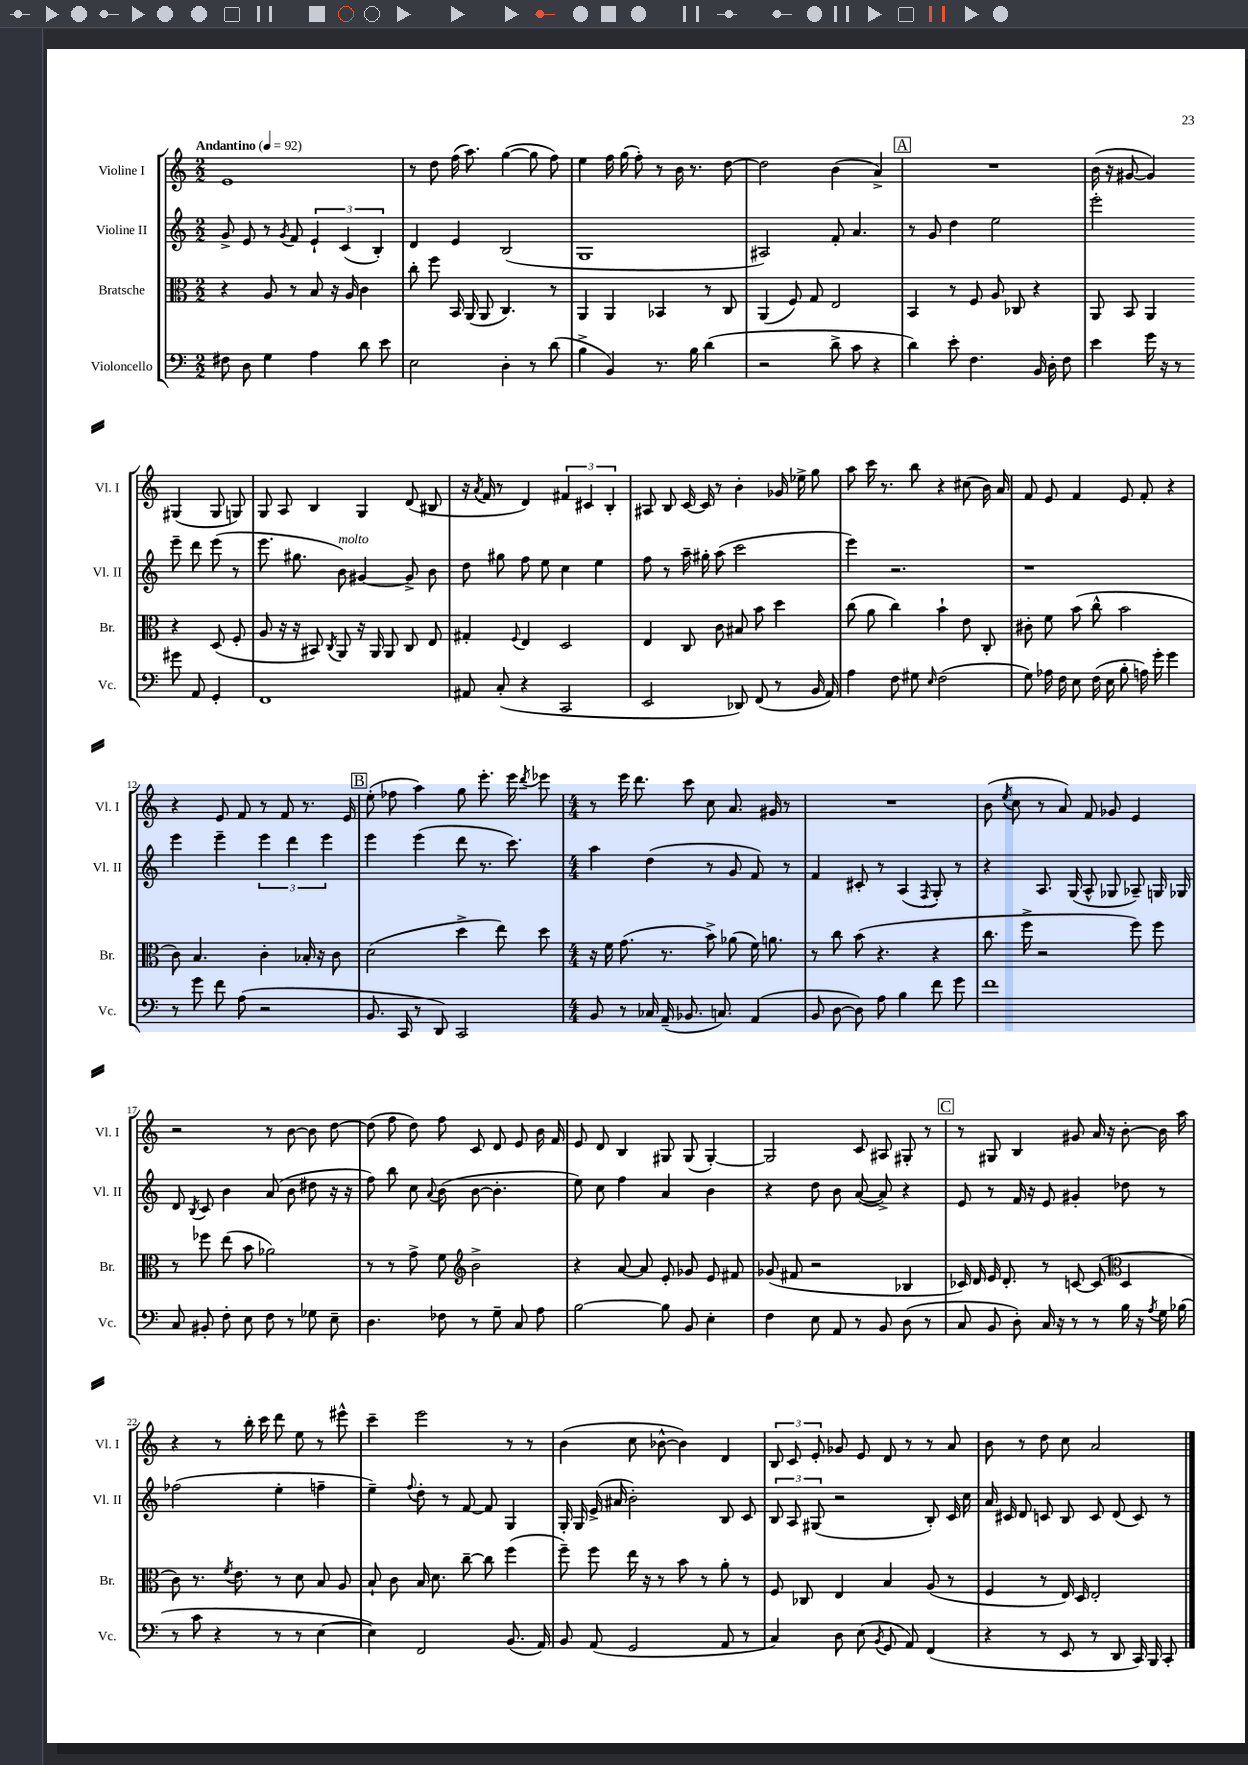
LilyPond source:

<<
\new StaffGroup <<
\new Staff = "s0" \with { instrumentName = "Violine I" shortInstrumentName = "Vl. I" } {
    \clef treble \key c \major \numericTimeSignature \time 2/2 \tempo "Andantino" 4 = 92
    \autoBeamOff e'1 |
    r8 d''8 f''16( a''8.) g''4~( g''8 f''8) |
    e''4 f''16 g''16( f''8-.) r8 b'16 r8. d''8~ |
    d''2 b'4( a'4->) |
    \mark \markup { \box "A" } R1 |
    b'16( r16 gis'8~ gis'4) gis4( gis8 g8) |
    g8 a8 b4 g4 d'8( bis8 |
    r16 \acciaccatura { a'8 } f'16 r8 d'4) \tuplet 3/2 { fis'4 cis'4 b4-. } |
    ais8 b8 c'16~ c'16 r8 b'4-. ges'16 ees''16-> g''8 |
    a''8 c'''16 r8. b''8 r4 cis''8( b'16) a'16 |
    f'8 e'8 f'4 e'8 f'8-. r4 |
    r4 e'8 f'8 r8 f'8 r8. e'16 |
    \mark \markup { \box "B" } e''8-.( fes''8 a''4) g''8 e'''8.-. e'''16 \acciaccatura { d'''8 } ees'''8 |
    \numericTimeSignature \time 4/4 r8 e'''16 d'''8. c'''8 c''8 a'8. gis'16 r8 |
    R1 |
    b'8( \acciaccatura { e''8 } c''8 r8 a'8) f'8 ges'8 e'4 |
    r2 r8 b'8~ b'8 d''8~ |
    d''8( f''8 d''8) f''8 c'8 d'8 e'8 b'16 f'16 |
    e'8 d'8 b4 gis8 gis8( gis4~-.) |
    gis2 c'8 ais8 gis8-. r8 |
    \mark \markup { \box "C" } r8 gis8 b4 gis'8 a'16 r16 b'8~-. b'16 a''16 |
    r4 r8 b''16-. c'''16 d'''8 e''8 r8 eis'''8-^ |
    c'''4-- e'''2 r8 r8 |
    b'4( c''8 bes'8~-^ bes'4) d'4 |
    \tuplet 3/2 { b8 c'8 e'8-. } ges'8 e'8 d'8 r8 r8 a'8 |
    b'8 r8 d''8 c''8 a'2 \bar "|." |
}
\new Staff = "s1" \with { instrumentName = "Violine II" shortInstrumentName = "Vl. II" } {
    \clef treble \key c \major \numericTimeSignature \time 2/2
    \autoBeamOff g'8-> e'8 r8 \acciaccatura { g'8 } f'8 \tuplet 3/2 { e'4-! c'4( b4-.) } |
    d'4 e'4 b2( |
    g1 |
    ais2) f'8-. a'4. |
    \mark \markup { \box "A" } r8 g'8 d''4 e''2 |
    e'''2-. e'''8-- d'''8 e'''8( r8 |
    e'''8. gis''8. b'8^\markup { \italic "molto" }) gis'4~ gis'8-> b'8 |
    d''8 gis''8 f''8 e''8 c''4 e''4 |
    f''8 r8 a''16-- gis''16-. a''8( c'''2 |
    e'''4) r2. |
    r1 |
    e'''4 e'''4-- \tuplet 3/2 { e'''4 d'''4 e'''4 } |
    \mark \markup { \box "B" } e'''4 e'''4( d'''8 r8. c'''8.) |
    \numericTimeSignature \time 4/4 a''4 d''4( r8 g'8 f'8) r8 |
    f'4 cis'8-. r8 a4( \acciaccatura { f8 } g8-.) r8 |
    r4 a8. g16( a8-^ ges8 aes8--) g16 ges16 |
    d'8 \acciaccatura { b8 } c'8 b'4 a'8( b'8 dis''8 r16 r16 |
    f''8) b''8 c''8 \appoggiatura { a'8 } b'8( b'8~ b'4.-. |
    e''8) c''8 f''4 a'4 b'4 |
    r4 d''8 b'8 a'8~( a'8->) r4 |
    \mark \markup { \box "C" } e'8 r8 f'16 r16 e'8 gis'4-. des''8 r8 |
    fes''2( e''4-. f''4-- |
    e''4--) \appoggiatura { f''8 } d''8-. r8 f'8~ f'8 g4 |
    g16-. g16 e'16->( ais'16 b'2-.) b8 c'8 |
    \tuplet 3/2 { b8 a8 gis8( } r2 b8-.) c'16 c''16 |
    a'16 cis'16 d'8 c'8 b8 c'8 d'8( c'8) r8 \bar "|." |
}
\new Staff = "s2" \with { instrumentName = "Bratsche" shortInstrumentName = "Br." } {
    \clef alto \key c \major \numericTimeSignature \time 2/2
    \autoBeamOff r4 a8 r8 b8 r16 a16 c'4 |
    c''8-. f''8 b,16 a,16( a,8 c4.) r8 |
    a,4 a,4 bes,4 r8 c8 |
    a,4( f8) g8 e2 |
    \mark \markup { \box "A" } b,4 r8 f8 a8 ces8 r4 |
    a,8 b,8 a,4 r4 d8( f8-. |
    a8 r16 r16 bis,8) \acciaccatura { c8 } a,8 r16 a,16 a,8 c8 e8 |
    gis4-. \appoggiatura { f8 } e4 d2 |
    e4 c8 c'8 bis8 b'8 d''4 |
    c''8( a'8 c''4) b'4-! e'8 c8-. |
    cis'8-. f'8 b'8( c''8-^ b'2 |
    c'8) b4. c'4-. bes16-. r16 c'8 |
    \mark \markup { \box "B" } d'2( d''4-> e''8) d''8 |
    \numericTimeSignature \time 4/4 r16 f'16 g'8.( r8. b'8->) aes'8( f'16) a'8. |
    r8 c''8 b'8( r4. r4 |
    c''8. f''16-> r2 f''8) f''8 |
    r8 fes''8 e''8( b'8 aes'2) |
    r8 r8 g'8-> f'8 \clef treble b'2-> |
    r4 a'8~ a'8 e'8-. ges'8 e'8 fis'8 |
    ges'8( fis'8 r2 bes4 |
    \mark \markup { \box "C" } ces'16) d'16 e'16 d'8.-. r8 c'8~ c'8( \clef alto d4 |
    c'8) r8. \acciaccatura { f'8 } e'8. r8 d'8 b8 a8 |
    b8-! c'8 b16 d'8. c''8~-- c''8 f''4( |
    f''8--) f''8 e''16 r16 r8 b'8 r8 a'8-. r8 |
    f8 ces8 e4 b4 a8( r8 |
    f4 r8 e16) d16 e2-. \bar "|." |
}
\new Staff = "s3" \with { instrumentName = "Violoncello" shortInstrumentName = "Vc." } {
    \clef bass \key c \major \numericTimeSignature \time 2/2
    \autoBeamOff fis8 d8 g4 a4 d'8 e'8 |
    e2 d4-. r8 d'8( |
    b4-> b,4) r8. b16 d'4( |
    r2 d'8-> c'8 r4 |
    \mark \markup { \box "A" } d'4) e'8-. f4. b,16 d16-. f8 |
    e'4 g'16 r16 r8 gis'8 a,8 g,4-. |
    f,1 |
    ais,8 c8-.( r4 c,2 |
    e,2 des,8) f,8( r8 b,16 a,16) |
    a4 f8 gis8 \grace { e16 } f2( |
    g8) aes16 f16 e8 f16( e16 b8-. a16) g'16-. g'4 |
    r8 g'8 f'8 a8( r2 |
    \mark \markup { \box "B" } b,8. c,16 r8 d,8) c,2 |
    \numericTimeSignature \time 4/4 b,8 r8 ces16 a,16--( bes,8. c8.) a,4( |
    b,8 d8~ d8) a8 b4 f'8 g'8 |
    f'1 |
    c8 bis,8-. f8-. e8 f8 r8 ges8 e8-- |
    d4. fes8 r8 g8-- c8 a8 |
    b2~ b8 b,8 e4-. |
    f4 e8 a,8 r8 b,8 d8( r8 |
    \mark \markup { \box "C" } c8 b,8 d8-.) c16 r16 r8 r8 b16 r16 \acciaccatura { a8 } g16 bes16( |
    r8 c'8 r4 r8 r8 e4~ |
    e4) f,2 b,8.( a,16) |
    b,8 a,8( g,2 a,8 r8 |
    c4) d8 e8( \acciaccatura { b,8 } g,8 a,8) f,4( |
    r4 r8 e,8 r8 d,8 c,16) b,,16 c,8-. \bar "|." |
}
>>
>>
